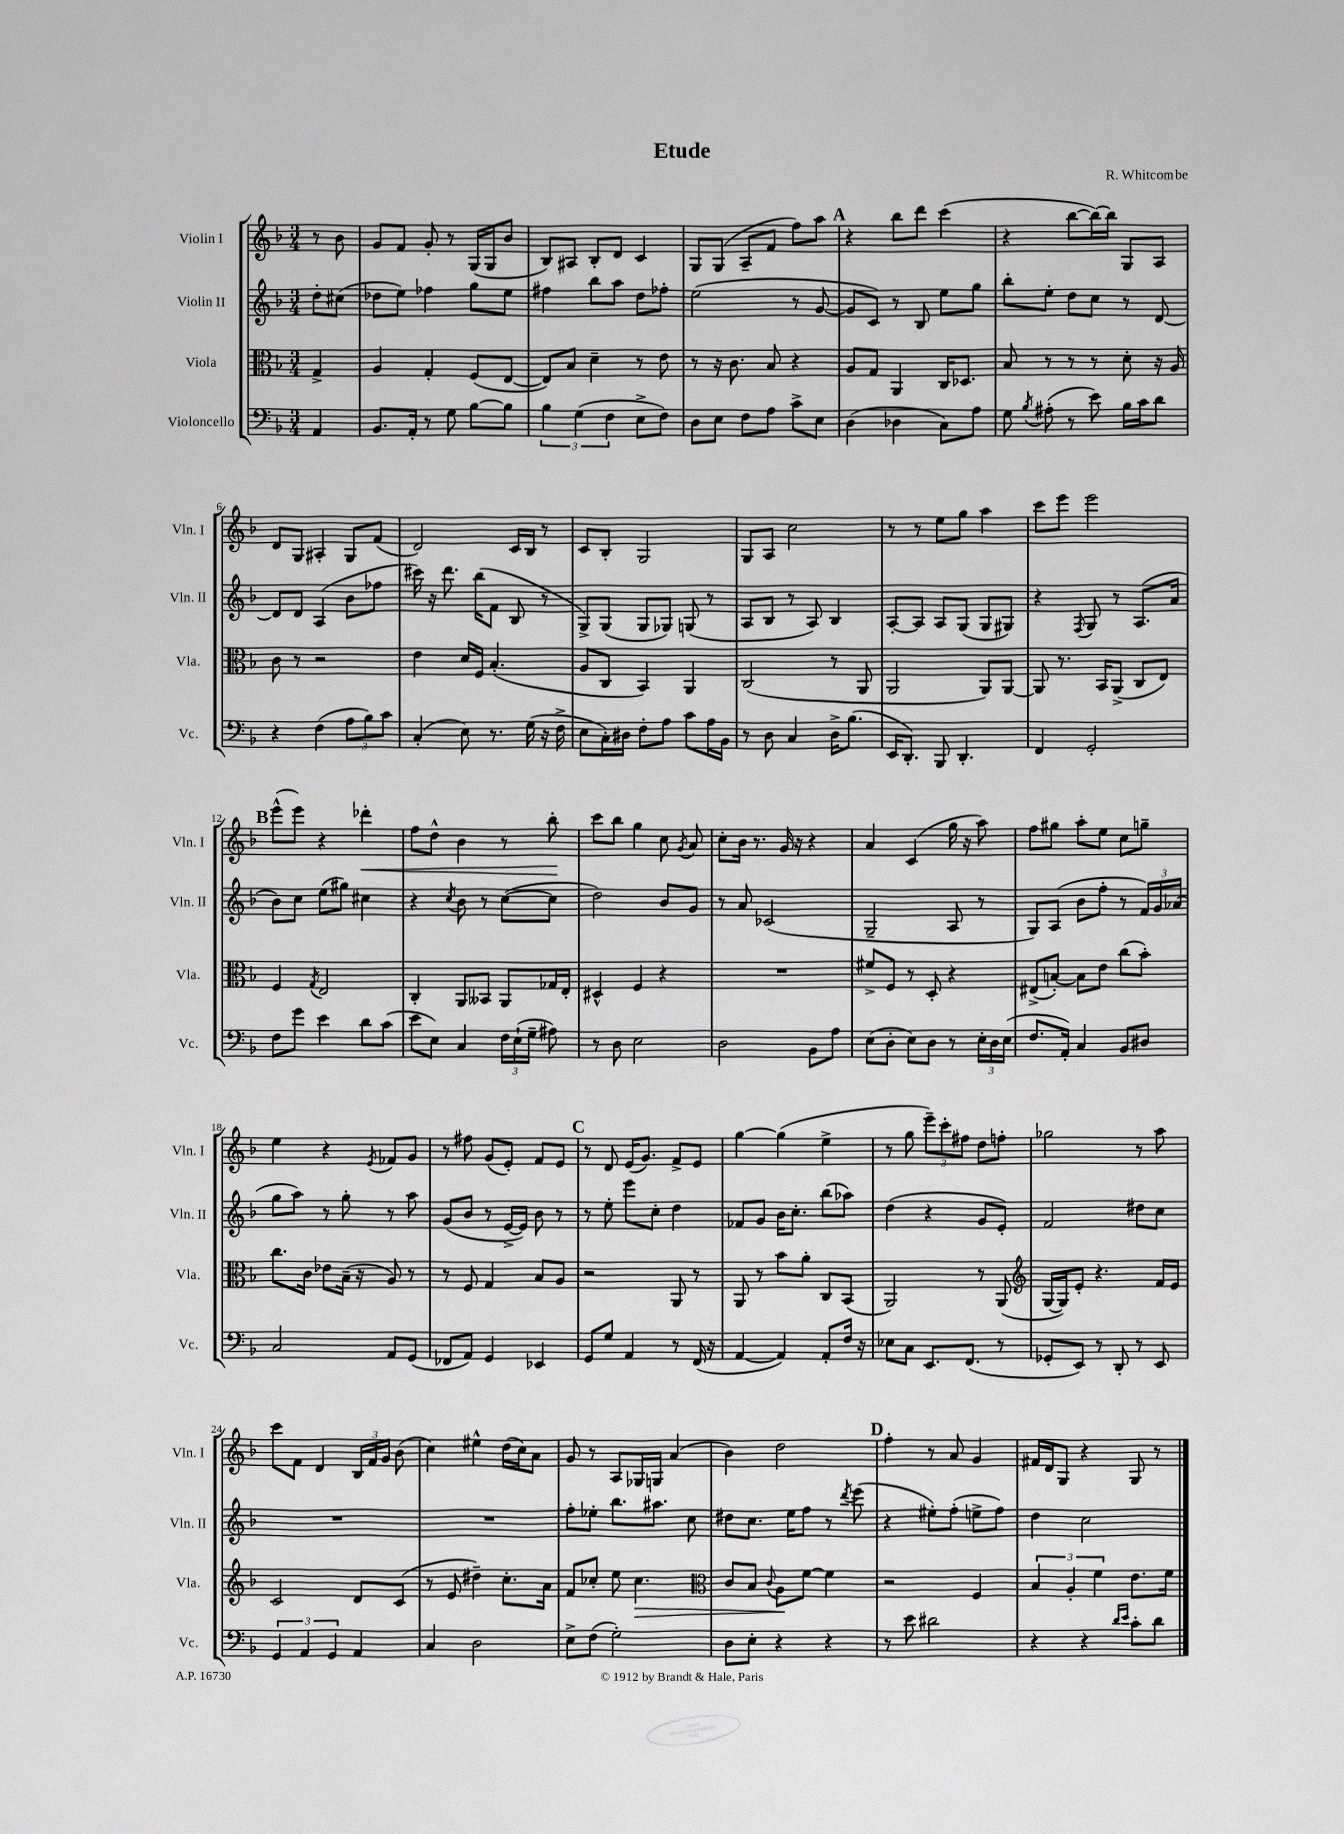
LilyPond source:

\header { title = "Etude" composer = "R. Whitcombe" }
<<
\new StaffGroup <<
\new Staff = "s0" \with { instrumentName = "Violin I" shortInstrumentName = "Vln. I" } {
    \clef treble \key f \major \numericTimeSignature \time 3/4 \partial 4
    \autoBeamOff r8 bes'8 |
    g'8[ f'8] g'8-. r8 g16[( g16 bes'8] |
    bes8[) ais8] bes8[-. d'8] c'4 |
    g8[ g8]( a8[-- f'8] f''8[) a''8] |
    \mark \markup { \bold "A" } r4 bes''8[ d'''8] c'''4( |
    r4 bes''8[~ bes''16~) bes''16] g8[ a8] |
    d'8[ g8] ais4-. g8[ f'8]( |
    d'2) c'16[ bes16] r8 |
    c'8[ bes8]-. g2 |
    g8[ a8] c''2 |
    r8 r8 e''8[ g''8] a''4 |
    c'''8[ e'''8] e'''2 |
    \mark \markup { \bold "B" } e'''8[-^( e'''8]) r4 des'''4-.\< |
    f''8[ d''8]-^ bes'4 r8 bes''8-.\! |
    c'''8[ bes''8] g''4 c''8 \acciaccatura { g'8 } a'8 |
    c''8[-. bes'16] r8. g'16 r16 r4 |
    a'4 c'4( g''16 r16 a''8) |
    f''8[ gis''8] a''8[-. e''8] c''8[ g''8]-- |
    e''4 r4 \acciaccatura { e'8 } fes'8[ g'8] |
    r8 fis''8 g'8[( e'8]-.) f'8[ e'8] |
    \mark \markup { \bold "C" } r8 d'8 e'16[( g'8.]) f'8[-> e'8] |
    g''4~ g''4( e''4-> |
    r8 g''8 \tuplet 3/2 { e'''8[--) c'''8-. fis''8] } d''8[ f''8]-. |
    ges''2 r8 a''8 |
    c'''8[ f'8] d'4 \tuplet 3/2 { bes16[ f'16 g'16] } bes'8( |
    c''4) eis''4-^ d''16[( c''16) a'8] |
    g'8 r8 a8[ ges16 g16] a'4( |
    bes'4) d''2 |
    \mark \markup { \bold "D" } f''4-. r8 a'8 g'4 |
    fis'16[ d'16 g8] r4 g8 r8 \bar "|." |
}
\new Staff = "s1" \with { instrumentName = "Violin II" shortInstrumentName = "Vln. II" } {
    \clef treble \key f \major \numericTimeSignature \time 3/4 \partial 4
    \autoBeamOff d''8[-. cis''8]( |
    des''8[ e''8]) fes''4 g''8[ e''8] |
    fis''4 bes''8[ a''8] d''8[ fes''8]-. |
    e''2( r8 g'8~ |
    \mark \markup { \bold "A" } g'8[ c'8]) r8 bes8 e''8[ g''8] |
    bes''8[-. e''8]-. d''8[ c''8] r8 d'8~ |
    d'8[ d'8] a4( bes'8[ fes''8] |
    cis'''16) r16 d'''8. bes''16[( f'8] bes8 r8 |
    g8[->) g8]( g8[ ges8]) g8( r8 |
    a8[ bes8] r8 a8) bes4 |
    a8[~-. a8] a8[ g8]( g8[ gis8]) |
    r4 \acciaccatura { f8 } g8 r8 a8.[( a'16] |
    \mark \markup { \bold "B" } bes'8[) c''8] e''8[( gis''8]) cis''4 |
    r4 \acciaccatura { c''8 } bes'8 r8 c''8[~( c''8] |
    d''2) bes'8[ g'8] |
    r8 a'8 ces'2( |
    g2-- a8 r8 |
    g8[) a8]( bes'8[ f''8]-. r8 \tuplet 3/2 { f'16[) g'16 aes'16]( } |
    g''8[ a''8]) r8 g''8-. r8 a''8 |
    g'8[( bes'8] r8 e'16[~-> e'16]) bes'8 r8 |
    \mark \markup { \bold "C" } r8 e''8-. e'''8[ c''8]-. d''4 |
    fes'8[ g'8] bes'16[ c''8.]-. bes''8[( aes''8]) |
    d''4( r4 g'8[ e'8]-.) |
    f'2 dis''8[ c''8] |
    R2. |
    R2. |
    f''8[-. ees''8]-. bes''8.[ ais''8.] c''8 |
    dis''8[ c''8.] e''16[ f''8] r8 \acciaccatura { d'''8 } e'''8( |
    \mark \markup { \bold "D" } r4 eis''8[-.) f''8]-.( e''8[-> f''8]) |
    d''4 c''2 \bar "|." |
}
\new Staff = "s2" \with { instrumentName = "Viola" shortInstrumentName = "Vla." } {
    \clef alto \key f \major \numericTimeSignature \time 3/4 \partial 4
    \autoBeamOff g4-> |
    a4 g4-. f8[( e8]~ |
    e8[) bes8] d'4-- r8 e'8 |
    r8 r16 c'8. bes8 r4 |
    \mark \markup { \bold "A" } a8[ g8] a,4 c16[ des8.] |
    bes8 r8 r8 r8 d'8-. r16 a16 |
    c'8 r8 r2 |
    e'4 d'16[ f16] bes4.-.( |
    a8[ c8] bes,4) a,4 |
    c2( r8 a,8 |
    a,2 a,8[) a,8]~ |
    a,8 r8. bes,16[ a,8]->( c8[ e8]) |
    \mark \markup { \bold "B" } f4 \acciaccatura { g8 } e2 |
    c4-. a,8[ beses,8] a,8[ ges16 e16]-. |
    dis4-^ f4 r4 |
    R2. |
    fis'8[-> f8] r8 d8-. r4 |
    eis8[->( b8]~-.) b8[ e'8] c''8[( bes'8]-.) |
    c''8.[ c'16] ees'8[ bes16]--( r16 a8) r8 |
    r8 f8 g4 bes8[ a8] |
    \mark \markup { \bold "C" } r2 a,8 r8 |
    a,8 r8 bes'8[ a'8]-. c8[ bes,8]( |
    a,2) r8 a,8( |
    \clef treble g16[~ g16) e'8]-. r4. f'16[ e'16] |
    c'2 d'8[ c'8]( |
    r8 e'8 dis''4--) c''8.[-. a'16] |
    f'8[ ces''8]-. e''8 ces''4.\> |
    \clef alto c'8[ bes8] \appoggiatura { c'8 } a8[\! f'8]~ f'4 |
    \mark \markup { \bold "D" } r2 f4 |
    \tuplet 3/2 { bes4 a4-. f'4 } e'8.[ f'16] \bar "|." |
}
\new Staff = "s3" \with { instrumentName = "Violoncello" shortInstrumentName = "Vc." } {
    \clef bass \key f \major \numericTimeSignature \time 3/4 \partial 4
    \autoBeamOff a,4 |
    bes,8.[ a,16]-. r8 g8 bes8[~ bes8] |
    \tuplet 3/2 { bes4 g4( f4 } e8[-> f8]) |
    d8[ e8] f8[ a8] c'8[-> e8] |
    \mark \markup { \bold "A" } d4( des4 c8[) a8] |
    g8 \acciaccatura { bes8 } ais8-.( r8 e'8) bes16[ c'16 d'8] |
    r4 f4( \tuplet 3/2 { a8[ bes8) c'8] } |
    c4-.( e8) r8. g16( r16 f16-> |
    e8[ c16-.) dis16] f8[-. a8] c'8[ a16 bes,16] |
    r8 d8 c4 d16[-> bes8.]( |
    e,16[ d,8.]-.) bes,,8 d,4.-. |
    f,4 g,2-. |
    \mark \markup { \bold "B" } f8[ g'8] e'4 d'8[ c'8]( |
    e'8[ e8]) c4 \tuplet 3/2 { f16[ e16-!( g16]-- } ais8) |
    r8 d8 e2 |
    d2 bes,8[ a8] |
    e8[( d8]-. e8[) d8] r8 \tuplet 3/2 { e16[-. d16 e16]( } |
    f8.[ a,16]-.) c4 bes,8[ dis8] |
    c2 a,8[ g,8]( |
    fes,8[ a,8]) g,4 ees,4 |
    \mark \markup { \bold "C" } g,8[ g8] a,4 r8 f,16( r16 |
    a,4~ a,4) a,8[-. f16] r16 |
    ees8[ c8] e,8.[ f,8.]( r8 |
    ges,8[-. e,8]) r8 d,8-. r8 e,8 |
    \tuplet 3/2 { g,4 a,4 g,4 } a,4 |
    c4 d2 |
    e8[-> f8]( g2-.) |
    d8[ e8]-. r4 r4 |
    \mark \markup { \bold "D" } r8 e'8 dis'2 |
    r4 r4 \grace { d'16[ e'16] } c'8[-. d'8] \bar "|." |
}
>>
>>
